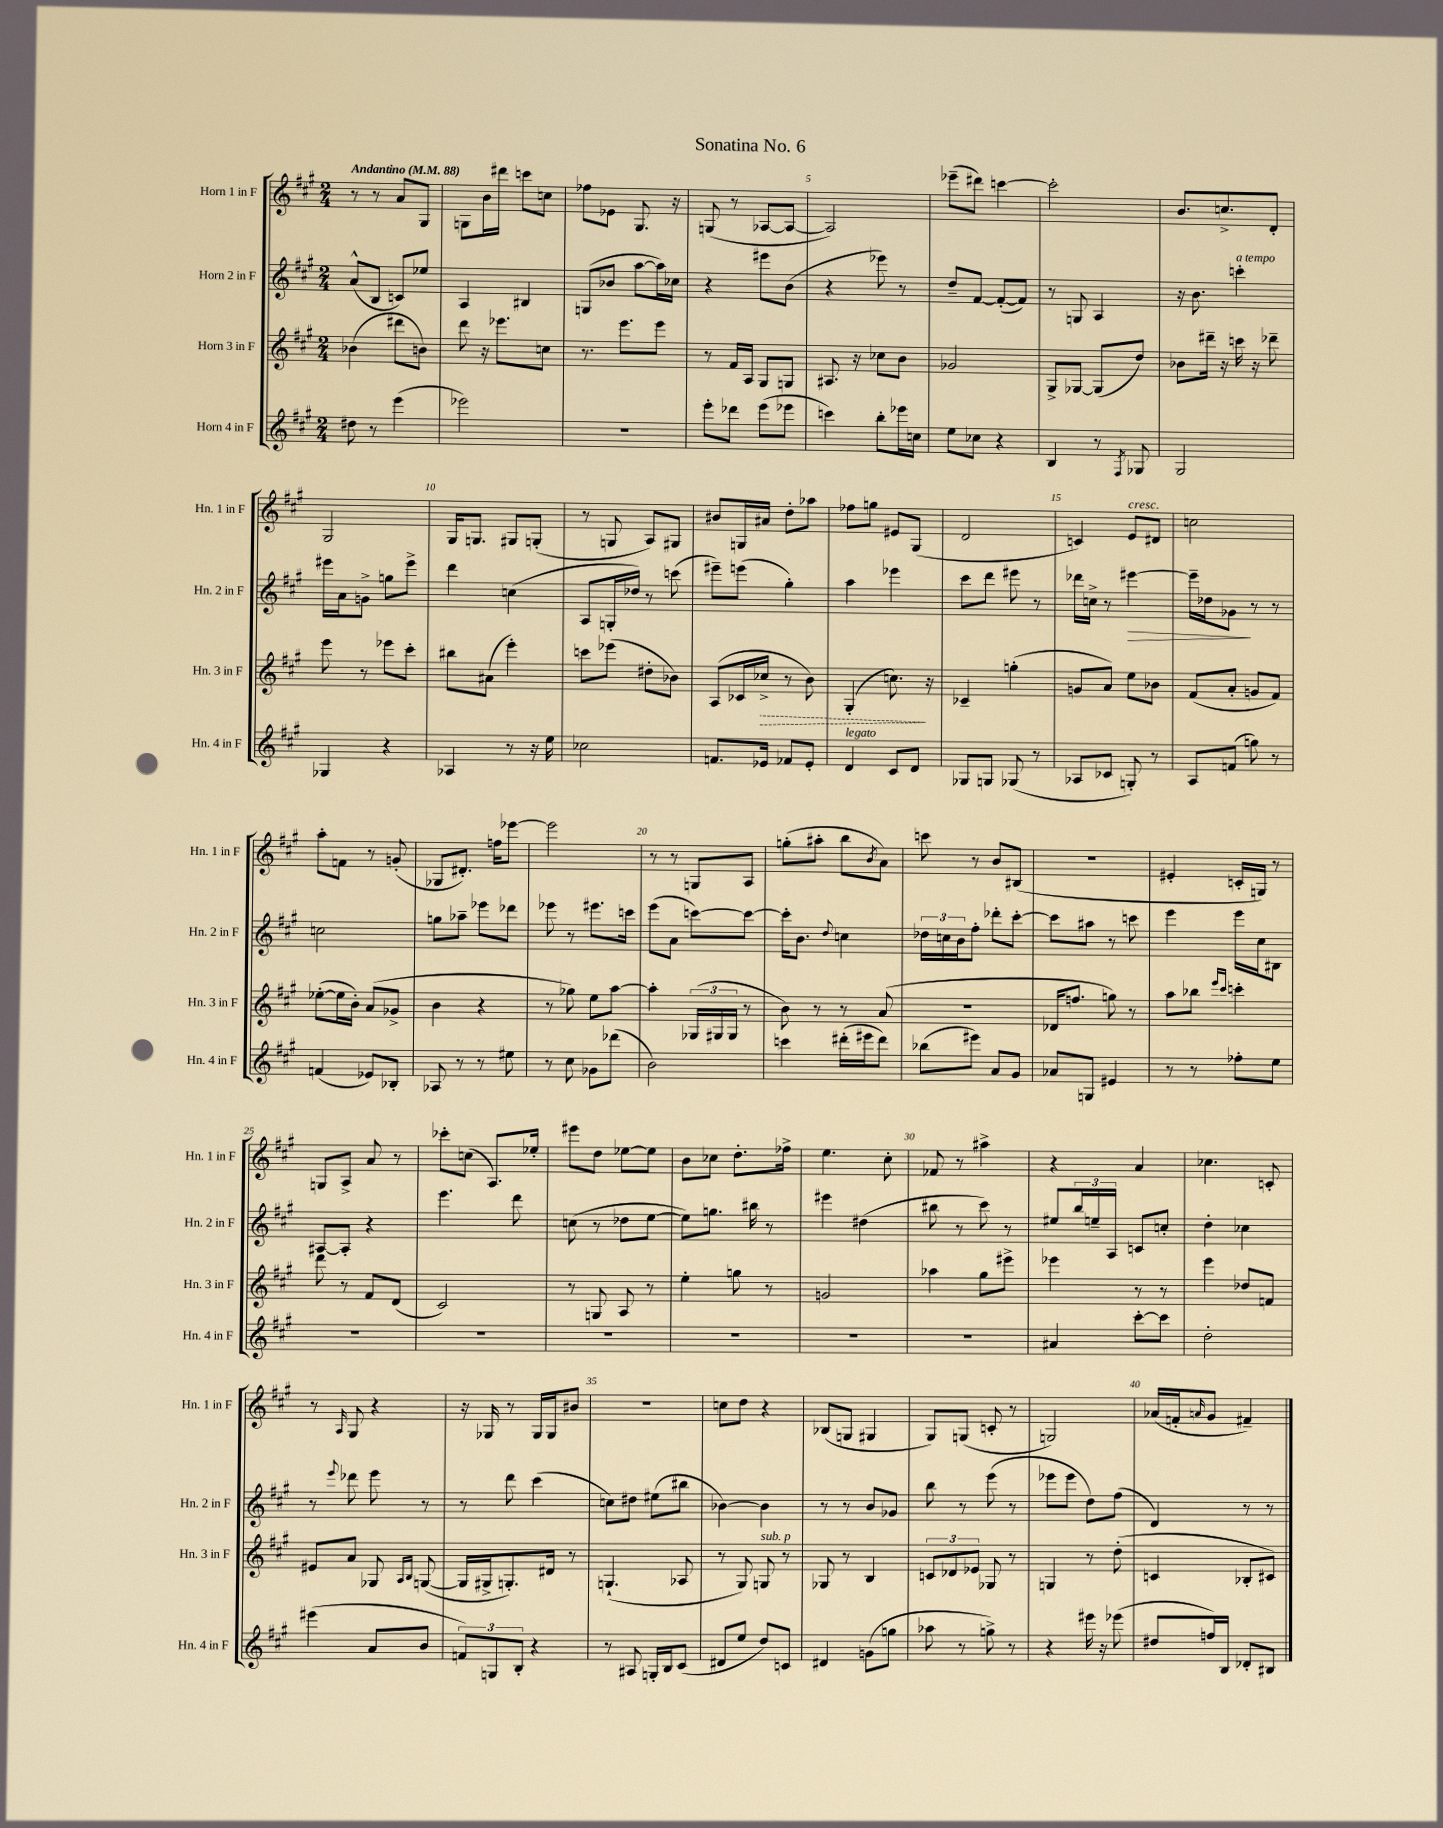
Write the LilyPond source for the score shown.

\header { title = "Sonatina No. 6" }
<<
\new StaffGroup <<
\new Staff = "s0" \with { instrumentName = "Horn 1 in F" shortInstrumentName = "Hn. 1 in F" } {
    \clef treble \key a \major \numericTimeSignature \time 2/4 \tempo "Andantino" 4 = 88
    r8 r8 a'8 gis8 |
    g8 b'16 dis'''16 c'''8 c''8 |
    fes''8 ees'8 gis8. r16 |
    g8( r8 aes8~ aes8~ |
    aes2) |
    ees'''8--( dis'''8) c'''4~ |
    c'''2-. |
    b'8. c''8.-> d'8-. |
    gis2 |
    gis16 g8. gis8 g8-.( |
    r8 g8 a8) gis8 |
    bis'8 g16 ais'16 d''8-. aes''8 |
    fes''8 g''8 eis'8 gis8( |
    d'2 |
    c'4) e'8^\markup { \italic "cresc." } dis'8 |
    c''2 |
    a''8-. f'8 r8 g'8-.( |
    ges8 dis'8.-.) f''16 ees'''8~ |
    ees'''2 |
    r8 r8 g8 a8 |
    g''8-.( ais''8-. b''8 \acciaccatura { b'8 } a'8) |
    c'''8 r8 b'8 bis8( |
    r2 |
    eis'4-. c'16-. g16) r8 |
    g8 a8-> a'8 r8 |
    ces'''8-. c''8( a8.) ees''16-. |
    eis'''8 d''8 ees''8~ ees''8 |
    b'8 ces''8 d''8.-. fes''16-> |
    e''4. cis''8-. |
    fes'8 r8 ais''4-> |
    r4 a'4 |
    ces''4. c'8-. |
    r8 \grace { a16 } gis8 r4 |
    r16 ges16 r8 ges16 ges16 bis'8 |
    r2 |
    c''8 d''8 r4 |
    bes8( g8 gis4 |
    gis8) g8( c'8-. r8 |
    g2) |
    aes'16( f'16-. \grace { a'16 } gis'8 fis'4--) \bar "|." |
}
\new Staff = "s1" \with { instrumentName = "Horn 2 in F" shortInstrumentName = "Hn. 2 in F" } {
    \clef treble \key a \major \numericTimeSignature \time 2/4
    a'8-^( b8 c'8) ees''8 |
    a4 bis4 |
    g8( bes'8 a''8~ a''16) ces''16 |
    r4 eis'''8 b'8( |
    r4 ees'''8) r8 |
    d''8-- fis'8~ fis'8~-.( fis'8) |
    r8 g8 a4 |
    r16 b'8. c'''4-.^\markup { \italic "a tempo" } |
    eis'''16 a'16 g'8-> g''8 eis'''8-> |
    d'''4 c''4( |
    a8 g16-. des''16) r8 c'''8( |
    eis'''8--) e'''8( gis''4-.) |
    a''4 ees'''4 |
    cis'''8 d'''8 eis'''8 r8 |
    des'''16 c''16-> r8 eis'''4~\> |
    eis'''16-- des''16 ges'8\! r8 r8 |
    c''2 |
    g''8 aes''8-- ees'''8 des'''8 |
    ees'''8 r8 eis'''8. c'''16 |
    e'''8( a'8 c'''8~) c'''8~ |
    c'''16-. b'8. \appoggiatura { d''8 } c''4 |
    \tuplet 3/2 { des''16 c''16 b'16 } fis''8-. des'''8-. cis'''8~-. |
    cis'''8 ais''8 r8 c'''8 |
    e'''4 e'''16 cis''16 bis8 |
    ais8~ ais8-. r4 |
    e'''4. d'''8 |
    c''8( r8 des''8 e''8~ |
    e''8) g''8. bis''16 r8 |
    eis'''4 dis''4( |
    bis''8 r8 cis'''8) r8 |
    eis''8 \tuplet 3/2 { b''16 e''16-- a16 } c'8 c''8-. |
    d''4-. ces''4 |
    r8 \appoggiatura { e'''8 } des'''8 e'''8 r8 |
    r8 d'''8 cis'''4( |
    c''8) dis''8 eis''8( bis''8 |
    bes'4~) bes'4 |
    r8 r8 b'8 ges'8 |
    b''8 r8 e'''8( r8 |
    ees'''8 ees'''8 d''8) fis''8( |
    d'4) r8 r8 \bar "|." |
}
\new Staff = "s2" \with { instrumentName = "Horn 3 in F" shortInstrumentName = "Hn. 3 in F" } {
    \clef treble \key a \major \numericTimeSignature \time 2/4
    bes'4( dis'''8 b'8) |
    d'''8 r16 ees'''8. c''8 |
    r8. e'''8. e'''8 |
    r8 fis'16 a16 gis8 g8 |
    ais8. r16 ces''8 b'8 |
    ges'2 |
    gis8-> ges8~ ges8( d''8) |
    bes'8 dis'''16-- r16 c'''16 r16 des'''8-- |
    e'''8 r8 ees'''8 cis'''8-. |
    bis''8 ais'8( e'''4-.) |
    c'''8 ees'''8( dis''8-. bes'8) |
    a8( ces'16 \once \override Hairpin.style = #'dashed-line ces''16->\> r8 b'8) |
    gis4-.( c''8.\!) r16 |
    ces'4-- g''4-.( |
    g'8 a'8) e''8 bes'8 |
    fis'8( a'8-. g'8 fis'8) |
    ees''8~-.( ees''16 b'16-.) a'8( ges'8-> |
    b'4 r4 |
    r8 ges''8) e''8 a''8~ |
    a''4-. \tuplet 3/2 { ges16( gis16 gis16 } r8 |
    b'8) r8 r8 a'8( |
    R2 |
    des'16 f''8. g''8) r8 |
    a''8 bes''8 \grace { e'''16 cis'''16 } c'''4-. |
    d'''8 r8 fis'8 d'8( |
    cis'2) |
    r8 g8 a8 r8 |
    e''4-. g''8 r8 |
    g'2 |
    aes''4 gis''8 eis'''8-> |
    ees'''4 r8 r8 |
    e'''4 des''8 f'8 |
    eis'8 a'8 ges8 \grace { a16 b16 } g8~( |
    g16 gis16-> g8.-.) dis'16 r8 |
    g4.-!( aes8 |
    r8 gis8) g8^\markup { \italic "sub. p" } r8 |
    ges8 r8 b4 |
    \tuplet 3/2 { c'8 des'8 ees'8 } ges8 r8 |
    g4 r8 d''8-.( |
    c'4 bes8-. cis'8) \bar "|." |
}
\new Staff = "s3" \with { instrumentName = "Horn 4 in F" shortInstrumentName = "Hn. 4 in F" } {
    \clef treble \key a \major \numericTimeSignature \time 2/4
    dis''8 r8 e'''4( |
    ees'''2) |
    R2 |
    e'''8-. des'''8 e'''8( ees'''8 |
    c'''4) b''8-. ees'''16 c''16 |
    e''8 ces''8 r4 |
    b4 r8 \acciaccatura { fis8 } ges8 |
    gis2 |
    ges4 r4 |
    aes4 r8 r16 e''16 |
    ces''2 |
    f'8. ees'16 fes'8 ees'8-. |
    d'4^\markup { \italic "legato" } cis'8 d'8 |
    ges8 g8 ges8( r8 |
    aes8 ces'8 g8-.) r8 |
    a8 f'8( g''8) r8 |
    f'4( ees'8) bes8-. |
    aes8 r8 r8 eis''8 |
    r8 cis''8 ges'8 des'''8( |
    b'2) |
    c'''4 dis'''16-.( eis'''16 dis'''8) |
    bes''8( eis'''8) a'8 gis'8 |
    aes'8 g8 eis'4 |
    r8 r8 fes''8-. e''8 |
    R2 |
    R2 |
    R2 |
    R2 |
    R2 |
    R2 |
    ais'4 cis'''8~-. cis'''8 |
    d''2-. |
    eis'''4( a'8 b'8 |
    \tuplet 3/2 { f'8) g8 b8-. } r4 |
    r8 ais8 g16-. b16 cis'8( |
    dis'8 e''8 d''8) c'8 |
    dis'4 g'8( g''8 |
    aes''8 r8 g''8->) r8 |
    r4 eis'''16 r16 ees'''8( |
    dis''8 f''16) b16 des'8-. bis8 \bar "|." |
}
>>
>>
\layout { \context { \Score \override BarNumber.break-visibility = ##(#f #t #t) barNumberVisibility = #(every-nth-bar-number-visible 5) } }
